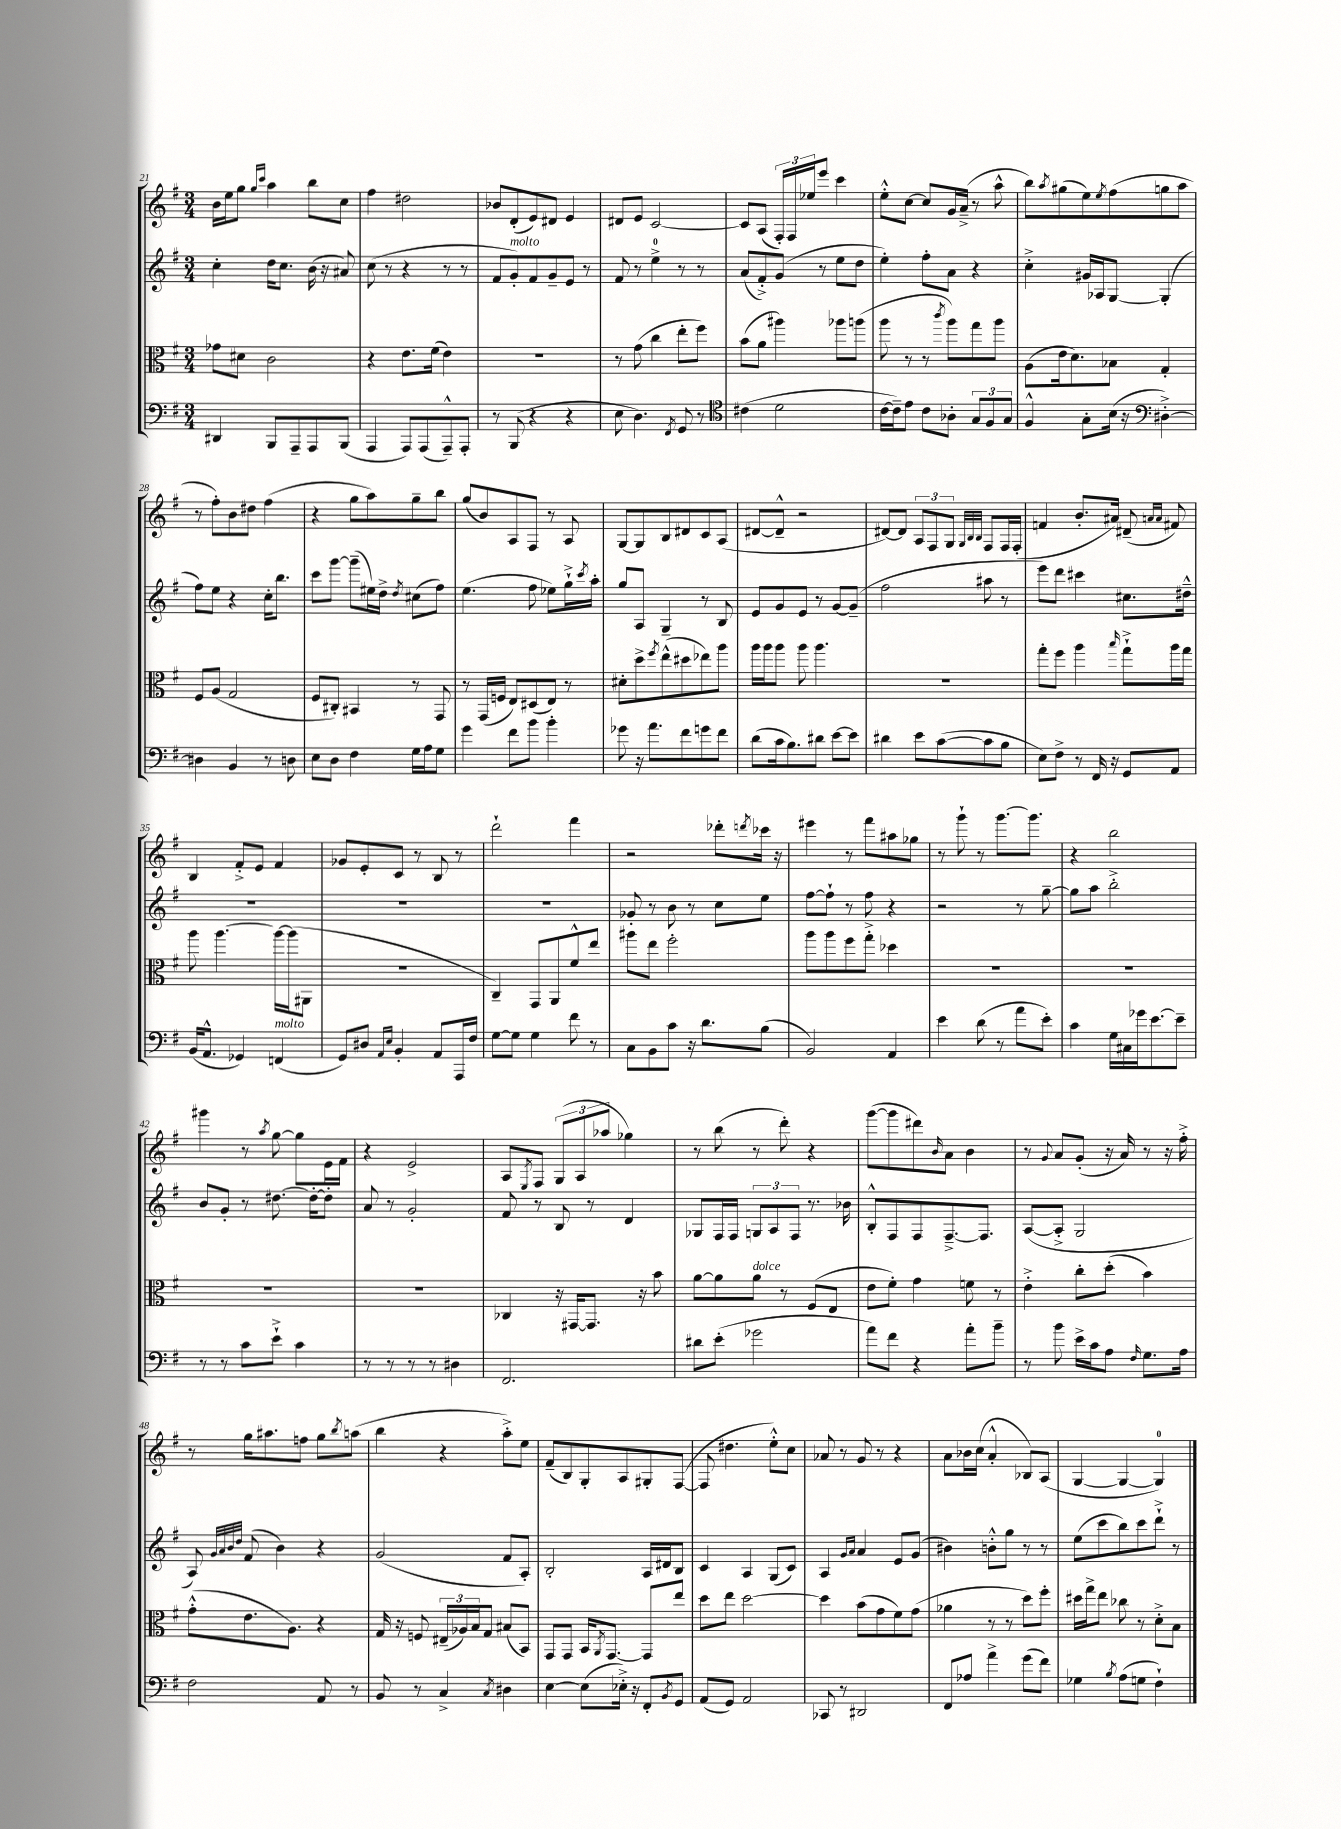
<<
\new StaffGroup <<
\new Staff = "s0" {
    \clef treble \key g \major \numericTimeSignature \time 3/4
    b'16 e''16 g''8 \grace { g''16 c'''16 } a''4 b''8 c''8 |
    fis''4 dis''2 |
    bes'8 d'8-.( e'8) dis'8 e'4 |
    dis'8 e'8 c'2~ |
    c'8 a8( \tuplet 3/2 { fis16-.) fis16 ees''16 } e'''8 c'''4 |
    e''8-.-^ c''8~ c''8 g'16 a'16--->( r8 a''8-^ |
    b''8) \acciaccatura { a''8 } gis''8( e''8) \acciaccatura { e''8 } fis''8( g''8 a''8 |
    r8 fis''8-.) b'8 dis''8 fis''4( |
    r4 g''8 a''8) g''8-- b''8 |
    g''8( b'8) a8 fis8 r8 a8 |
    g8~ g8 b8 dis'8 c'8 a8( |
    dis'8~ dis'8---^ r2 |
    dis'8~) dis'8 \tuplet 3/2 { a8 fis8 g8 } \grace { g32 b32 b32 } fis8 fis16 fis16-.( |
    f'4 b'8.-. ais'16) dis'8--( \grace { a'16 a'16 } fis'8) |
    b4 fis'8-.-> e'8 fis'4 |
    ges'8 e'8-. c'8 r8 b8 r8 |
    d'''2-! fis'''4 |
    r2 des'''8-. \acciaccatura { d'''8 } ces'''16 r16 |
    eis'''4 r8 fis'''8 ais''8 ges''8 |
    r8 g'''8-! r8 g'''8.~ g'''8. |
    r4 b''2 |
    gis'''4 r8 \acciaccatura { a''8 } g''8~ g''8 e'16 fis'16 |
    r4 e'2-> |
    a8 \acciaccatura { e8 } fis8 \tuplet 3/2 { g8( a8 aes''8 } ges''4) |
    r8 b''8( r8 d'''8-.) r4 |
    g'''8~( g'''8 dis'''8) \grace { b'16 } a'8 b'4 |
    r8 \appoggiatura { g'8 } a'8 g'8-.( r16 a'16) r8 r16 fis''16-.-> |
    r8 g''16 ais''8. f''8 g''8 \acciaccatura { b''8 } a''8( |
    b''4 r4 a''8-.->) e''8 |
    fis'8--( b8) g8-. a8 gis8-. fis8~( |
    fis8 dis''4. e''8-.-^) c''8 |
    aes'8 r8 g'8 r8 r4 |
    a'8 bes'16 c''16( a'4-.-^ bes8) a8( |
    g4~ g4~ g4-0) \bar "|." |
}
\new Staff = "s1" {
    \clef treble \key g \major \numericTimeSignature \time 3/4
    c''4-. d''16 c''8. b'16( r16 ais'8) |
    c''8( r8 r4 r8 r8 |
    fis'8 g'8-.^\markup { \italic "molto" }) fis'8 g'8-- e'8 r8 |
    fis'8 r8 e''4-0-> r8 r8 |
    a'8( fis'8-.->) g'8( r8 e''8 d''8 |
    e''4-.) fis''8-. a'8 r4 |
    c''4-.-> gis'16 aes16 g8~ g4-.( |
    fis''8) e''8 r4 c''16-. b''8. |
    c'''8 g'''8~ g'''8--( eis''16) d''16-> \acciaccatura { d''8 } cis''8( fis''8) |
    e''4.( fis''8 ees''8) g''16-!-> \acciaccatura { c'''8 } a''16-. |
    g''8 a8 g4-- r8 b8 |
    e'8 g'8 e'8 r8 g'8~ g'8--( |
    fis''2 ais''8 r8 |
    e'''8) d'''8 cis'''4 cis''8. dis''16---^ |
    R2. |
    R2. |
    R2. |
    ges'8-. r8 b'8 r8 c''8 e''8 |
    fis''8~ fis''8-! r8 fis''8 r4 |
    r2 r8 g''8~-- |
    g''8 a''8 b''2-.-> |
    b'8 g'8-. r8 dis''8.~ dis''16~-. dis''8-. |
    a'8 r8 g'2-. |
    fis'8 r8 b8 r8 d'4 |
    ges8 fis16 fis16 \tuplet 3/2 { g8 a8 fis8 } r8. bes'16 |
    b8-.-^ fis8 fis8 fis8.~---> fis8. |
    a8~( a8-.-> g2 |
    a8) \grace { g'32 a'32 b'32 d''32 } fis'8( b'4) r4 |
    g'2( fis'8 a8-.) |
    b2-. a16 dis'16 b8 |
    c'4 a4 g8( c'8) |
    a4 \grace { g'16 a'16 } a'4 e'8 g'8( |
    bis'4) b'8-.-^ g''8 r8 r8 |
    e''8( c'''8 b''8) c'''8 d'''8-!-> r8 \bar "|." |
}
\new Staff = "s2" {
    \clef alto \key g \major \numericTimeSignature \time 3/4
    ges'8 dis'8 c'2 |
    r4 e'8. fis'16( e'4) |
    R2. |
    r8 g'8( c''4 e''8-. fis''8) |
    b'8( a'8 ais''4) aes''8 a''8( |
    a''8 r8 r8 \acciaccatura { c'''8 } a''8) g''8 a''8 |
    a8( e'16 d'8.) bes8 g4-. |
    fis8 a8( g2 |
    fis8 cis8-.) bis,4 r8 g,8 |
    r8 g,16( f16 e8) dis8( e8) r8 |
    dis'8-. d''8-> \acciaccatura { fis''8 } e''8-^( dis''8 ees''8) a''8 |
    a''16 a''16 a''8 a''8 a''4. |
    R2. |
    g''8-. fis''8 a''4 \grace { b''16 } g''8-!-> a''16 g''16 |
    a''8 a''4.~ a''16~ a''16( ais,8 |
    R2. |
    c4--) g,8 a,8 fis'8-^ e''8 |
    ais''8 e''8 fis''2-. |
    a''8 a''8 fis''8 g''8-.-> des''4 |
    R2. |
    R2. |
    R2. |
    R2. |
    ces4 r16 gis,16~ gis,8. r16 b'8 |
    a'8~ a'8 a'8^\markup { \italic "dolce" } r8 fis8( e8 |
    e'8 fis'8-.) g'4 f'8 r8 |
    e'4-.-> c''8-. d''8-.( b'4) |
    g'8-.-^( e'8. a8.) r4 |
    g16 r16 f8 \tuplet 3/2 { eis16--( aes16) b16 } g8 bis8( b,8) |
    g,8 g,8 b,16 \acciaccatura { a,8 } g,8.~ g,8 e''8 |
    d''8 e''8 d''2~ |
    d''4 b'8( g'8 fis'8) g'8( |
    aes'4 r8 r8 d''8) fis''8-. |
    dis''16 g''16-> e''8 ces''8 r8 d'8-.-> b8 \bar "|." |
}
\new Staff = "s3" {
    \clef bass \key g \major \numericTimeSignature \time 3/4
    dis,4 b,,8 a,,8-- a,,8 b,,8( |
    a,,4 a,,8) a,,8( a,,8---^) a,,8-. |
    r8 b,,8( r4 r4 |
    e8 d4.) \acciaccatura { fis,8 } g,8 r8 |
    \clef tenor cis'4( d'2 |
    c'16~ c'16--) e'8 c'8 aes8-. \tuplet 3/2 { g8 fis8 g8 } |
    fis4-^ g8-. b16( r16 \clef bass dis4~-.->) |
    dis4 b,4 r8 d8 |
    e8 d8 fis4 g16 a16 g8 |
    g'4 fis'8 b'8 b'4-. |
    ges'8 r16 a'8. fis'8 g'8 fis'8 |
    d'8( c'16 b8.) dis'8 e'8~ e'8 |
    dis'4 e'8 c'8~( c'8 b8 |
    e8) fis8-> r8 fis,16 r16 g,8 a,8 |
    b,16( a,8.-^ ges,4) f,4^\markup { \italic "molto" }( |
    g,8) dis8 \grace { a,16 e16 } b,4-. a,8 a,,16 fis16 |
    g8~ g8 g4 fis'8 r8 |
    c8 b,8 c'8 r16 d'8. b8( |
    b,2) a,4 |
    e'4 d'8( r8 a'8 e'8-.) |
    c'4 g16 cis16 ges'16 e'8.~ e'8-- |
    r8 r8 c'8 e'8-!-> c'4 |
    r8 r8 r8 r8 dis4 |
    fis,2. |
    dis'8 e'8-.( ges'2 |
    a'8) fis'8 r4 a'8-. b'8-- |
    r8 b'8 e'16-> c'16 a8 \grace { fis16 } g8. a16 |
    fis2 a,8 r8 |
    b,8 r8 c4-> \acciaccatura { c8 } dis4 |
    e4~ e8( ees16-.->) r16 fis,8-. \acciaccatura { b,8 } g,8 |
    a,8( g,8) a,2 |
    ces,8 r8 dis,2 |
    fis,8 aes8 a'4-> g'8( fis'8) |
    ges4 \acciaccatura { b8 } a8( g8 fis4-!) \bar "|." |
}
>>
>>
\layout { \context { \Score currentBarNumber = #21 } }
